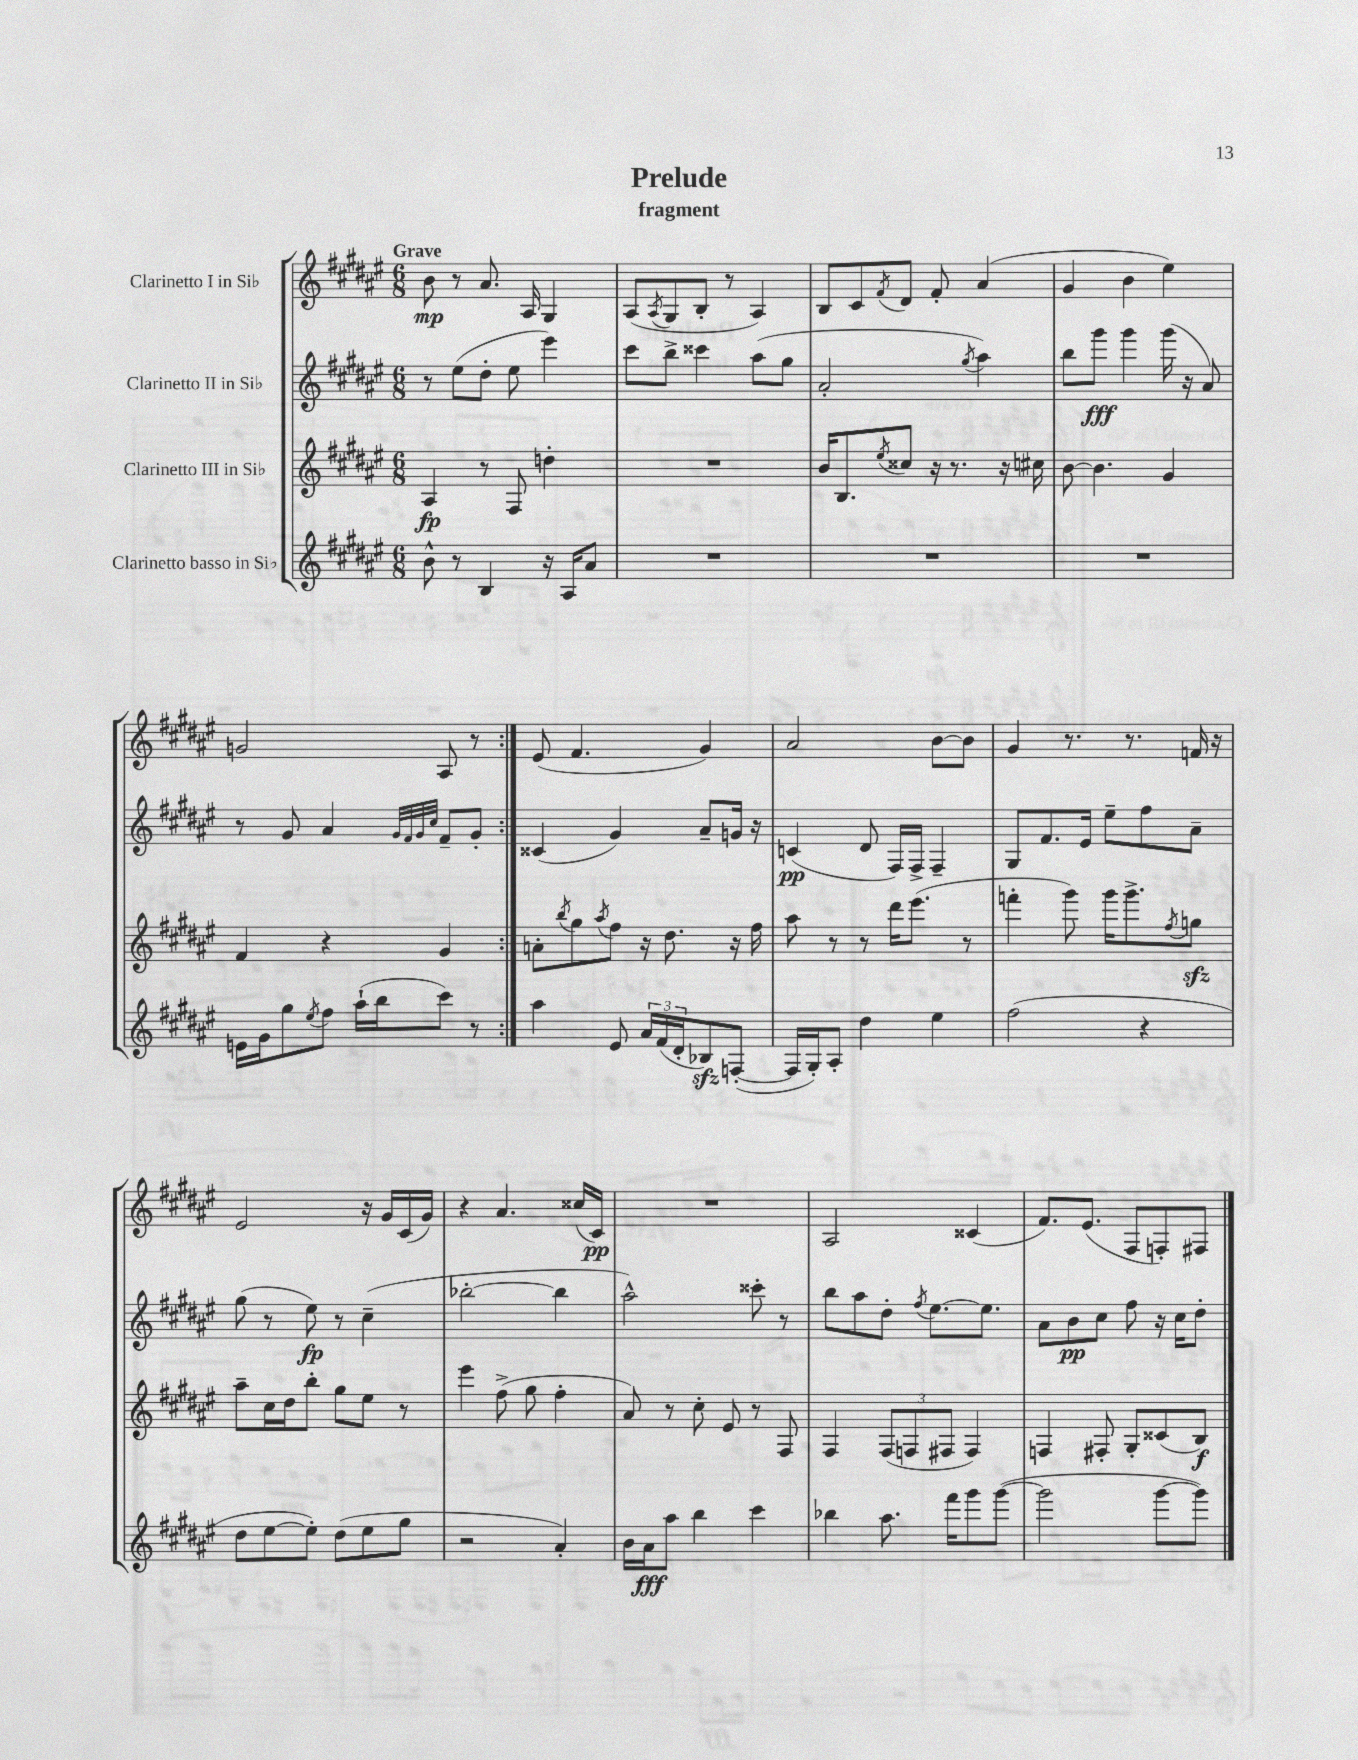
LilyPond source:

\header { title = "Prelude" subtitle = "fragment" }
<<
\new StaffGroup <<
\new Staff = "s0" \with { instrumentName = "Clarinetto I in Sib" } {
    \clef treble \key fis \major \numericTimeSignature \time 6/8 \tempo "Grave"
    \repeat volta 2 { b'8\mp r8 ais'8. ais16 gis4 |
    ais8( \acciaccatura { ais8 } gis8 b8-. r8 ais4) |
    b8 cis'8 \acciaccatura { fis'8 } dis'8 fis'8-. ais'4( |
    gis'4 b'4 eis''4) |
    g'2 ais8 r8 | }
    eis'8( fis'4. gis'4) |
    ais'2 b'8~ b'8 |
    gis'4 r8. r8. f'16 r16 |
    eis'2 r16 gis'16 cis'16( gis'16) |
    r4 ais'4. cisis''16( cis'16\pp) |
    R2. |
    ais2 cisis'4( |
    fis'8.) eis'8.( fis8 f8-.) fis8 \bar "|." |
}
\new Staff = "s1" \with { instrumentName = "Clarinetto II in Sib" } {
    \clef treble \key fis \major \numericTimeSignature \time 6/8
    \repeat volta 2 { r8 eis''8( dis''8-. eis''8 eis'''4) |
    cis'''8 b''8-> cisis'''4 ais''8( gis''8 |
    ais'2-. \acciaccatura { gis''8 } ais''4) |
    b''8 gis'''8\fff gis'''4 gis'''16( r16 ais'8) |
    r8 gis'8 ais'4 \grace { gis'32 fis'32 gis'32 cis''32 } fis'8-- gis'8-. | }
    cisis'4( gis'4) ais'8-- g'16 r16 |
    c'4\pp( dis'8 fis16) fis16-> fis4-- |
    gis8 fis'8. eis'16 eis''8-- fis''8 ais'8-- |
    gis''8( r8 eis''8\fp) r8 cis''4--( |
    bes''2~-. bes''4 |
    ais''2-^) cisis'''8-. r8 |
    b''8 ais''8 dis''8-. \acciaccatura { fis''8 } eis''8.~ eis''8. |
    ais'8 b'8\pp cis''8 fis''8 r16 cis''16 dis''8-. \bar "|." |
}
\new Staff = "s2" \with { instrumentName = "Clarinetto III in Sib" } {
    \clef treble \key fis \major \numericTimeSignature \time 6/8
    \repeat volta 2 { ais4\fp r8 fis8 d''4-. |
    R2. |
    b'16 b8. \acciaccatura { eis''8 } cisis''8 r16 r8. r16 cis''16 |
    b'8~ b'4. gis'4 |
    fis'4 r4 gis'4 | }
    a'8-. \acciaccatura { b''8 } gis''8 \acciaccatura { ais''8 } fis''8 r16 dis''8. r16 fis''16 |
    ais''8 r8 r8 dis'''16 eis'''8.( r8 |
    f'''4-. gis'''8) gis'''16 gis'''8.-> \acciaccatura { fis''8 } g''8\sfz |
    ais''8-- cis''16 dis''16 b''8-. gis''8 eis''8 r8 |
    eis'''4 fis''8->( gis''8 fis''4-. |
    ais'8) r8 cis''8-. eis'8 r8 fis8 |
    fis4 \tuplet 3/2 { fis8( f8 fis8 } fis4) |
    f4 fis8-. gis8-. cisis'8( b8\f) \bar "|." |
}
\new Staff = "s3" \with { instrumentName = "Clarinetto basso in Sib" } {
    \clef treble \key fis \major \numericTimeSignature \time 6/8
    \repeat volta 2 { b'8-^ r8 b4 r16 ais16 ais'8 |
    R2. |
    R2. |
    R2. |
    e'16 gis'16 gis''8 \acciaccatura { eis''8 } fis''8 ais''16-!( b''16 cis'''8) r8 | }
    ais''4 eis'8 \tuplet 3/2 { ais'16 fis'16( dis'16-. } bes8\sfz) f8~-.( |
    f16 gis16-.) ais8-. dis''4 eis''4 |
    fis''2( r4 |
    dis''8 eis''8~ eis''8-.) dis''8( eis''8 gis''8 |
    r2 ais'4-.) |
    b'16 ais'16\fff ais''8 b''4 cis'''4 |
    bes''4 ais''8. fis'''16 gis'''8 gis'''8~( |
    gis'''2 gis'''8~ gis'''8) \bar "|." |
}
>>
>>
\layout { \context { \Score \remove "Bar_number_engraver" } }
